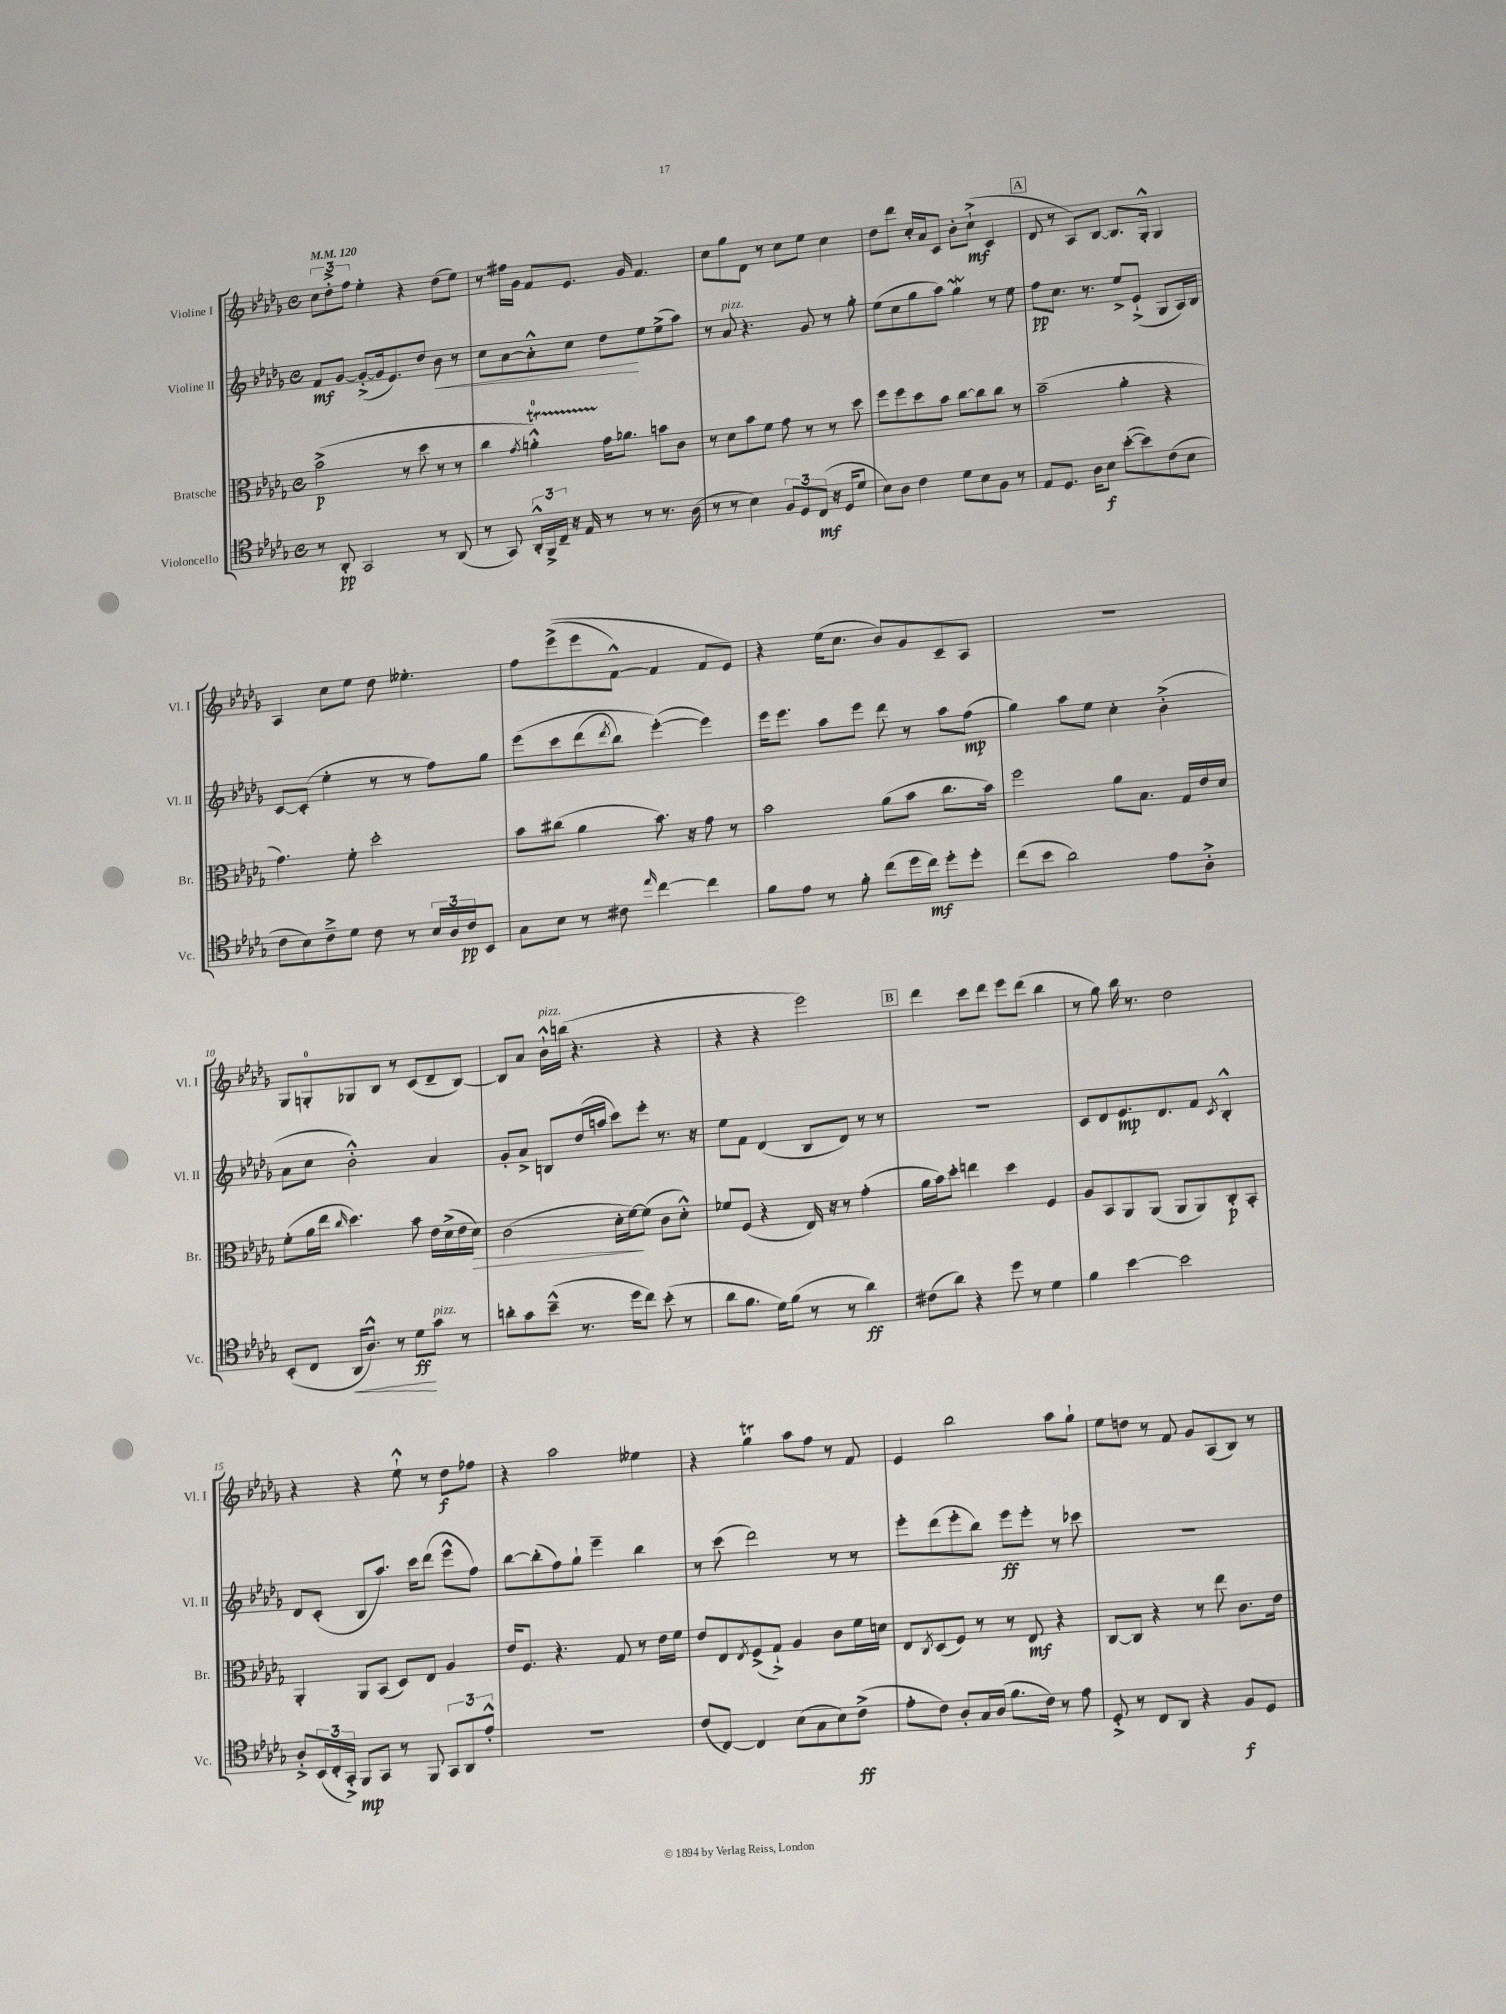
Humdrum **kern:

**kern	**kern	**kern	**kern
*staff4	*staff3	*staff2	*staff1
*clefC4	*clefC3	*clefG2	*clefG2
*k[b-e-a-d-g-]	*k[b-e-a-d-g-]	*k[b-e-a-d-g-]	*k[b-e-a-d-g-]
*M4/4	*M4/4	*M4/4	*M4/4
*met(c)	*met(c)	*met(c)	*met(c)
*MM120	*MM120	*MM120	*MM120
8r	(2b-^	8f	12cc
.	.	.	12dd-'^
8AA-'	.	[8g-	.
.	.	.	12ff
2GG-	.	(8g-'^_	4ee-'
.	.	16g-]	.
.	.	8.e-)	.
.	8r	.	4r
.	8dd-	8dd-	.
8r	8r	8b-	(8dd-
(8AA-	8r	8r	8ee-)
=	=	=	=
8r	4cc	8cc	8r
8GG-)	.	[8a-	16ff#
.	.	.	16g-
.	8qg-	.	.
24AA-'^^	4a'^^)	8a-'^^]	8f
24FF^	.	.	.
24C~	.	.	.
16r	.	8cc	8.e-
16E-	.	.	.
8r	16g-	8dd-	.
.	8.a-	.	16g-
8r	.	8ee-	4.f
8.r	8b	(8ee-^	.
.	8c	8aa-)	.
(16A-	.	.	.
=	=	=	=
8r	8r	8r	8cc
8r	8d-	8a-	8gg-
4B-)	8b-	4.r	8d-
.	8f	.	8r
12F	8g-	.	8cc
12D-	.	.	.
.	8r	8g-	8ee-
(12C	.	.	.
16r	8r	8r	4cc
16D-	.	.	.
8d-	8dd-	8gg-'	.
=	=	=	=
8B-)	8ff	(8ee-	8dd-
8A-	8ff	8cc	8ddd-
4c	8dd-	8gg-	16cc'
.	.	.	16a-
.	8b-	8aa-)	8c
8d-	[8cc	4gg-	8b-'
8B-	8cc]	.	(8cc`^
8F	8cc	8r	4c
8r	8r	8ee-	.
=	=	=	=
8E-	(2b-~	8ff	8d-
8.D-	.	8.cc	8r
.	.	.	8A-)
16A-	.	8.r	.
8B-	.	.	[8B-
([8b-'	4a-'	8ee-^	8.B-]
8b-])	.	(8e-`^	.
.	.	.	16G-'^^
(8c	4r	8G-	4G-
8B-	.	16A-)	.
.	.	16B-	.
=	=	=	=
8c	4.g-)	[8c	4A-
8B-)	.	(8c']	.
8c~^	.	4ee-'	8cc
8d-	8f'	.	8ee-
8c	2dd-'	8r	8dd-
8r	.	8r	4.ee--'
24B-	.	8ff)	.
24A-	.	.	.
24c	.	.	.
8BB-	.	8gg-	.
=	=	=	=
8G-	8b-	&(8eee-	8ff
8B-	(8cc#	8ccc	&((8eee-^
8r	4a-	(8ddd-	8eee-
.	.	8qddd-	.
8c#	.	8bb-)	[8f^^)
16qqee-	.	.	.
[4cc	8.b-)	([4eee-'&)	4f]
.	16r	.	.
4cc]	8g-	4eee-])	8f
.	8r	.	8e-&)
=	=	=	=
8f	2b-	16eee-	4r
.	.	8.eee-	.
8e-	.	.	.
8r	.	8aa-	(16ee-
.	.	.	8.cc
8f'	.	8eee-	.
(8cc	(8a-	8ddd-	8b-)
16dd-	8b-	8r	8g-
16cc)	.	.	.
8dd-'	8.cc	8aa-	8c~
8dd-'	.	(8ff	8A-
.	16b-)	.	.
=	=	=	=
(8cc	2ff	4gg-)	1r
8b-	.	.	.
2a-)	.	8aa-	.
.	.	8ee-	.
.	8a-	4cc'	.
.	8.B-	.	.
8e-	.	(4b-'^	.
.	16G-	.	.
8A-'^	16e-	.	.
.	16d-	.	.
=	=	=	=
(8BB-'	(8f'	8a-	8G-
8C	16a-	8cc	8G'
.	16ee-	.	.
.	16qqcc	.	.
16AA-	4.dd-)	2b-'^^)	8G-
8.A-^^)	.	.	.
.	.	.	8B-
8r	.	.	8r
8d-	8b-	.	(8c
8g-	16e-	4a-	8d-~
.	(16d-^	.	.
8r	16e-	.	[8B-)
.	16d-)	.	.
=	=	=	=
8a'	(2c	8g-'	8B-]
8g-	.	8a-^	8a-
(8b-~^^	.	8B	16b-`^^
.	.	.	(16bb
8.r	.	(16dd-	4.r
.	.	16aa	.
.	16d-'	8ccc)	.
16dd-	[16f)	.	.
8cc)	(8f]	8eee-'	.
(8b-'	8c	8.r	4r
8r	8d-'^^)	.	.
.	.	16r	.
=	=	=	=
8a-	8f-	8ee-	4r
8.f	(8F	8f	.
.	4r	(4d-	4r
16d-)	.	.	.
(8f	.	.	.
8r	16E-)	8B-	2eee-)
.	16r	.	.
8r	8r	8d-)	.
4a-)	(4g-'	8r	.
.	.	8r	.
=	=	=	=
(8c#	16a-	1r	4ddd-
.	16b-)	.	.
8a-)	8dd-'	.	.
4r	4ee	.	8ccc
.	.	.	8ddd-
8dd-	4dd-	.	8eee-
8r	.	.	(8ddd-
4d-	4F	.	4bb-
=	=	=	=
4f	8A-	8c	8r
.	8BB-	8d-	8gg-)
[4b-	8AA-	8.e-	16bb-
.	.	.	8.r
.	(8AA-	.	.
.	.	8.d-	.
2b-]	8AA-	.	2dd-
.	8AA-)	8f	.
.	.	8qc	.
.	8C'	4B-'^^	.
.	8BB-'	.	.
=	=	=	=
8A-'^	4AA-'	8d-	4r
(24BB-	.	(8c'	.
24C'	.	.	.
24GG-'^)	.	.	.
8FF	8AA-	8B-	4r
8GG-	(8BB-	8.aa-)	.
8r	8D-)	.	8ee-`^^
.	.	16ccc	.
8FF	8E-	(8ddd-	8r
12GG-	4A-	8eee-^^	8dd-
12AA-	.	.	.
.	.	8ff)	8ff-
12e-'^^	.	.	.
=	=	=	=
1r	16e-	[8bb-	4r
.	8.F	.	.
.	.	(8bb-']	.
.	4.r	8ff)	2aa-
.	.	8gg-`	.
.	.	4eee-~	.
.	8G-	.	.
.	8r	4bb-	4ee--
.	16e-	.	.
.	16f	.	.
=	=	=	=
(8c	8e-	8r	4r
[8C)	8E-	(8ccc	.
.	8qE-	.	.
4C]	(8F^	2ddd-)	4gg-
.	8G-`^)	.	.
(8B-	4A-	.	8aa-
8G-	.	.	8ff
8B-)	8c	8r	8r
(8c^	16f	8r	8f
.	16d	.	.
=	=	=	=
8e-'	8E-	8eee-'	4e-
.	8qC	.	.
8c)	(8D-	(8ddd-	.
8A-'	8F)	8eee-'	2bb-
16G-	8r	8bb-)	.
(16A-	.	.	.
8.f	8r	8eee-	.
.	8E-	8eee-'	.
16c)	.	.	.
8r	4r	8r	8aa-
8e-	.	8ccc-	8gg-`
=	=	=	=
8D-'^	[8C	1r	8ee-
8r	8C]	.	8dd
8C	4r	.	8r
8AA-	.	.	8f
4r	8r	.	8g-
.	8ee-	.	(8A-
8F	8.c	.	8B-)
8D-	.	.	8r
.	16e-	.	.
==	==	==	==
*-	*-	*-	*-
